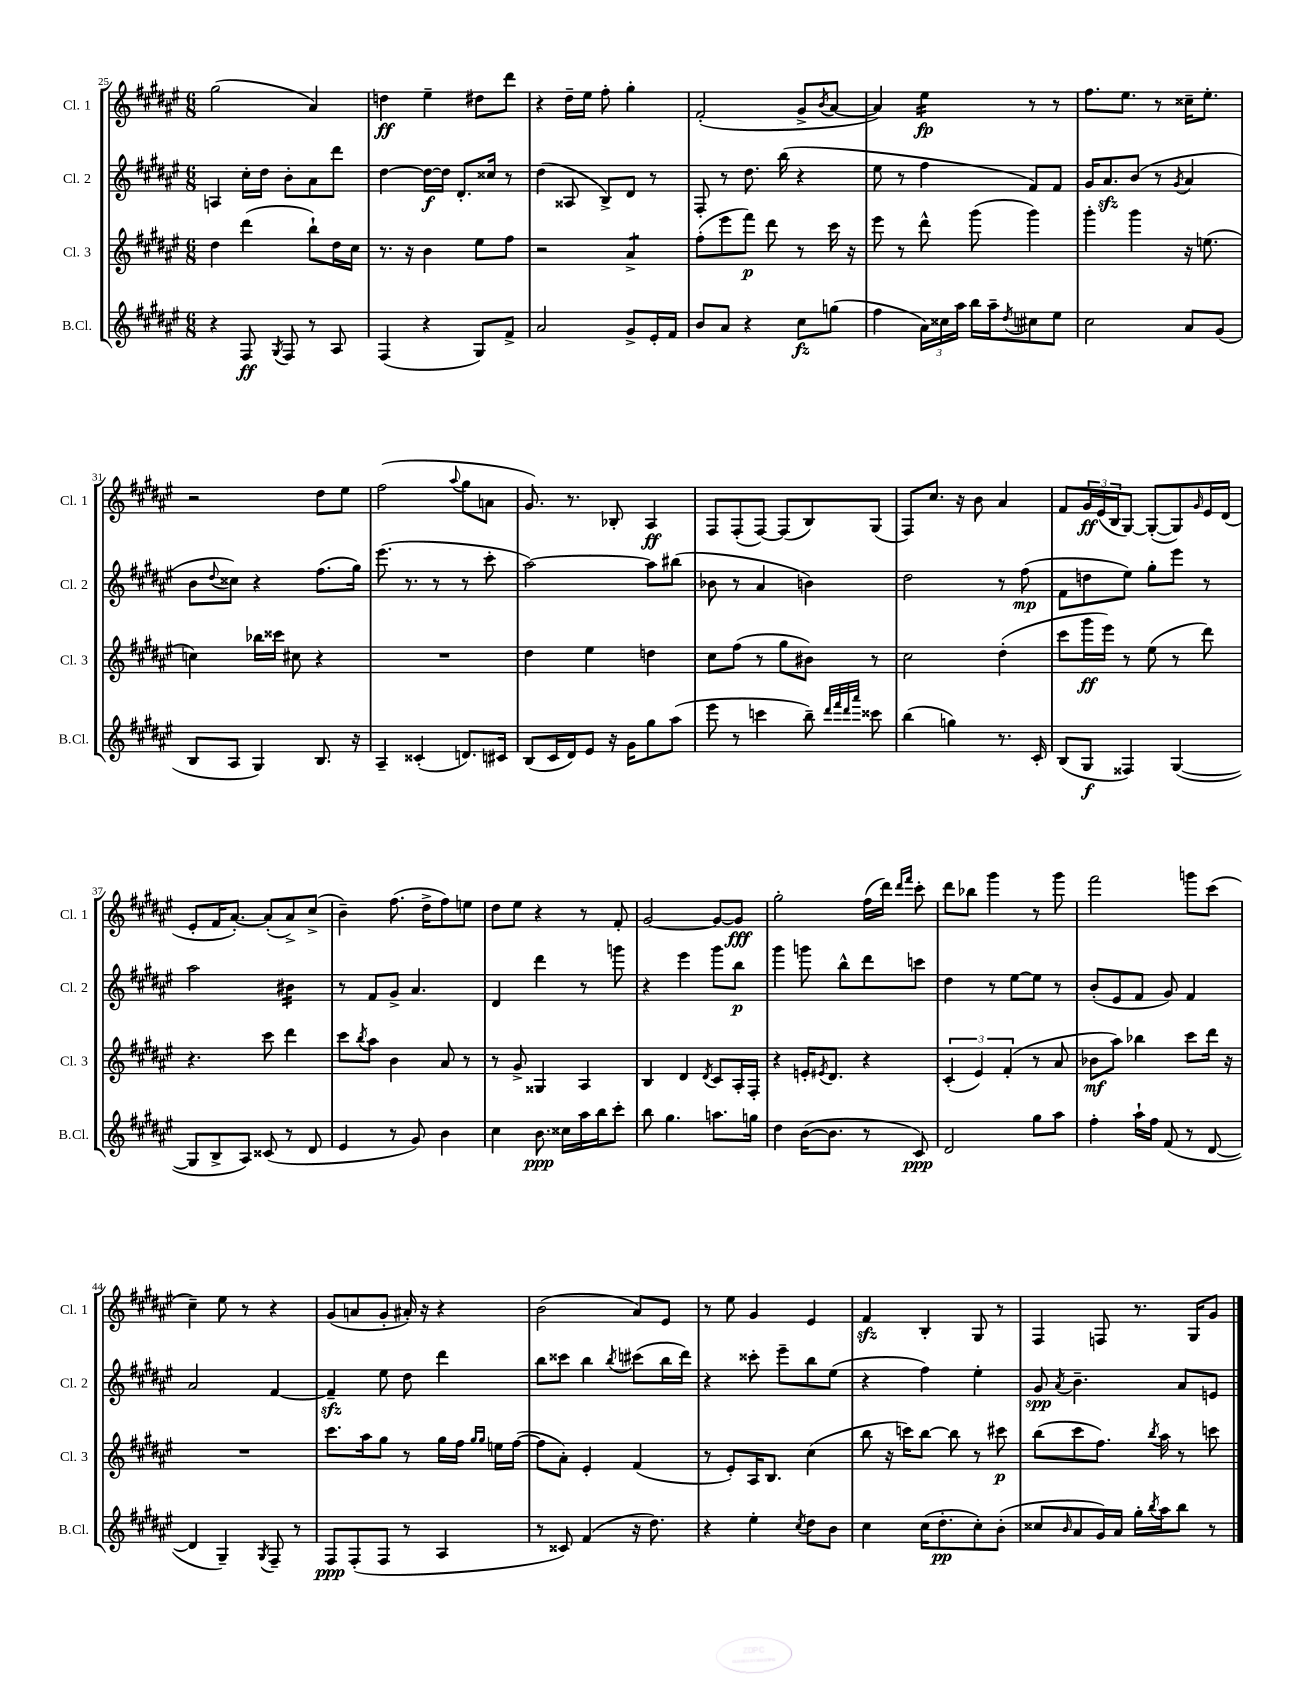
<<
\new StaffGroup <<
\new Staff = "s0" \with { instrumentName = "Cl. 1" shortInstrumentName = "Cl. 1" } {
    \clef treble \key fis \major \numericTimeSignature \time 6/8
    gis''2( ais'4) |
    d''4\ff eis''4-- dis''8 dis'''8 |
    r4 dis''16-- eis''16 fis''8-. gis''4-. |
    fis'2-.( gis'8-> \acciaccatura { b'8 } ais'8~ |
    ais'4) eis''4:16\fp r8 r8 |
    fis''8. eis''8. r8 cisis''16-- eis''8.-. |
    r2 dis''8 eis''8 |
    fis''2( \appoggiatura { ais''8 } gis''8 a'8 |
    gis'8.) r8. bes8-. ais4\ff |
    fis8 fis8-.( fis8~) fis8( b8) gis8( |
    fis8) cis''8. r16 b'8 ais'4 |
    fis'8 \tuplet 3/2 { gis'16\ff eis'16( b16 } gis8~) gis8~-.( gis8) \grace { gis'16 } eis'16 dis'16( |
    eis'8-. fis'16 ais'8.~-.) ais'8-.( ais'8->) cis''8->( |
    b'4--) fis''8.( dis''16-> fis''8) e''8 |
    dis''8 eis''8 r4 r8 fis'8-. |
    gis'2~ gis'8~ gis'8\fff |
    gis''2-. fis''16( dis'''16) \grace { dis'''16 fis'''16 } cis'''8-. |
    dis'''8 bes''8 gis'''4 r8 gis'''8 |
    fis'''2 g'''8 cis'''8( |
    cis''4--) eis''8 r8 r4 |
    gis'8( a'8 gis'8-. ais'16-.) r16 r4 |
    b'2( ais'8) eis'8 |
    r8 eis''8 gis'4 eis'4 |
    fis'4\sfz b4-. gis8 r8 |
    fis4 f8 r8. gis16 gis'8 \bar "|." |
}
\new Staff = "s1" \with { instrumentName = "Cl. 2" shortInstrumentName = "Cl. 2" } {
    \clef treble \key fis \major \numericTimeSignature \time 6/8
    a4 cis''16-. dis''16 b'8-. ais'8 dis'''8 |
    dis''4~ dis''16~\f dis''16 dis'8.-. cisis''16 r8 |
    dis''4( aisis8 b8->) dis'8 r8 |
    fis8-. r8 dis''8. b''16( r4 |
    eis''8 r8 fis''4 fis'8) fis'8 |
    gis'16 ais'8.\sfz b'8( r8 \acciaccatura { gis'8 } ais'4 |
    b'8 \appoggiatura { dis''8 } cisis''8) r4 fis''8.( gis''16) |
    eis'''8.( r8. r8 r8 cis'''8-. |
    ais''2~) ais''8 bis''8( |
    bes'8 r8 ais'4 b'4) |
    dis''2 r8 fis''8\mp( |
    fis'8 d''8 eis''8) gis''8-. eis'''8 r8 |
    ais''2 bis'4:16 |
    r8 fis'8 gis'8-> ais'4. |
    dis'4 dis'''4 r8 g'''8 |
    r4 eis'''4 gis'''8 b''8\p |
    gis'''4 g'''8 b''8-^ dis'''8 c'''8 |
    dis''4 r8 eis''8~ eis''8 r8 |
    b'8-.( eis'8 fis'8 gis'8) fis'4 |
    ais'2 fis'4~ |
    fis'4--\sfz eis''8 dis''8 dis'''4 |
    b''8 cisis'''8 b''4 \acciaccatura { b''8 } cis'''8( b''16 dis'''16) |
    r4 cisis'''8-. eis'''8-- b''8 eis''8( |
    r4 fis''4) eis''4-. |
    gis'8\spp \acciaccatura { ais'8 } b'4.-- ais'8 e'8 \bar "|." |
}
\new Staff = "s2" \with { instrumentName = "Cl. 3" shortInstrumentName = "Cl. 3" } {
    \clef treble \key fis \major \numericTimeSignature \time 6/8
    dis''4 dis'''4( b''8-!) dis''16 cis''16 |
    r8. r16 b'4 eis''8 fis''8 |
    r2 ais'4:8-> |
    fis''8-.( eis'''8 fis'''8\p) dis'''8 r8 cis'''16 r16 |
    eis'''8 r8 dis'''8-^ gis'''8( gis'''4) |
    gis'''4-. gis'''4 r16 e''8.( |
    c''4) bes''16 cisis'''16 cis''8 r4 |
    R2. |
    dis''4 eis''4 d''4 |
    cis''8 fis''8( r8 gis''8 bis'8) r8 |
    cis''2 dis''4-.( |
    cis'''8 gis'''16\ff eis'''16) r8 eis''8( r8 dis'''8) |
    r4. cis'''8 dis'''4 |
    cis'''8 \acciaccatura { b''8 } ais''8 b'4 ais'8 r8 |
    r8 gis'8-> gisis4 ais4 |
    b4 dis'4 \acciaccatura { dis'8 } cis'8 ais16-. fis16-. |
    r4 e'16-. \acciaccatura { eis'8 } dis'8. r4 |
    \tuplet 3/2 { cis'4-.( eis'4) fis'4-.( } r8 ais'8 |
    bes'8\mf ais''8) bes''4 cis'''8 dis'''16 r16 |
    R2. |
    cis'''8. ais''16 gis''8 r8 gis''16 fis''16 \grace { gis''16 gis''16 } e''16 fis''16~( |
    fis''8 ais'8-.) eis'4-. fis'4( |
    r8 eis'8-.) ais16 b8. cis''4( |
    b''8 r16 c'''16) b''8~ b''8 r8 cis'''8\p |
    b''8( cis'''8 fis''8.) \acciaccatura { b''8 } ais''16 r8 c'''8 \bar "|." |
}
\new Staff = "s3" \with { instrumentName = "B.Cl." shortInstrumentName = "B.Cl." } {
    \clef treble \key fis \major \numericTimeSignature \time 6/8
    r4 fis8\ff \acciaccatura { gis8 } fis8 r8 ais8 |
    fis4( r4 gis8) fis'8-> |
    ais'2 gis'8-> eis'16-. fis'16 |
    b'8 ais'8 r4 cis''8\fz g''8( |
    fis''4 \tuplet 3/2 { ais'16) cisis''16 ais''16 } b''16 ais''16-- \acciaccatura { dis''8 } cis''8 eis''8 |
    cis''2 ais'8 gis'8( |
    b8 ais8 gis4) b8. r16 |
    ais4-- cisis'4-.( d'8.) cis'16 |
    b8( cis'16 dis'16) eis'8 r16 gis'16 gis''8 ais''8( |
    eis'''8 r8 c'''4 b''8--) \grace { dis'''32 fis'''32 dis'''32 ais'''32 } cisis'''8 |
    b''4( g''4) r8. cis'16-. |
    b8( gis8\f fisis4) gis4~( |
    gis8 b8-> ais8) cisis'8( r8 dis'8 |
    eis'4 r8 gis'8) b'4 |
    cis''4 b'8.\ppp cisis''16 ais''16 b''16 cis'''8-. |
    b''8 gis''4. a''8. g''16 |
    dis''4 b'16~( b'8. r8 cis'8\ppp) |
    dis'2 gis''8 ais''8 |
    fis''4-. ais''16-! fis''16 fis'8( r8 dis'8~ |
    dis'4 gis4--) \acciaccatura { gis8 } fis8-- r8 |
    fis8\ppp fis8-.( fis8 r8 ais4 |
    r8 cisis'8) fis'4( r16 dis''8.) |
    r4 eis''4-. \acciaccatura { cis''8 } dis''8 b'8 |
    cis''4 cis''16( dis''8.-.\pp cis''8-.) b'8-.( |
    cisis''8 \grace { b'16 } ais'8 gis'16) ais'16 gis''16-. \acciaccatura { b''8 } ais''16 b''8 r8 \bar "|." |
}
>>
>>
\layout { \context { \Score currentBarNumber = #25 } }
